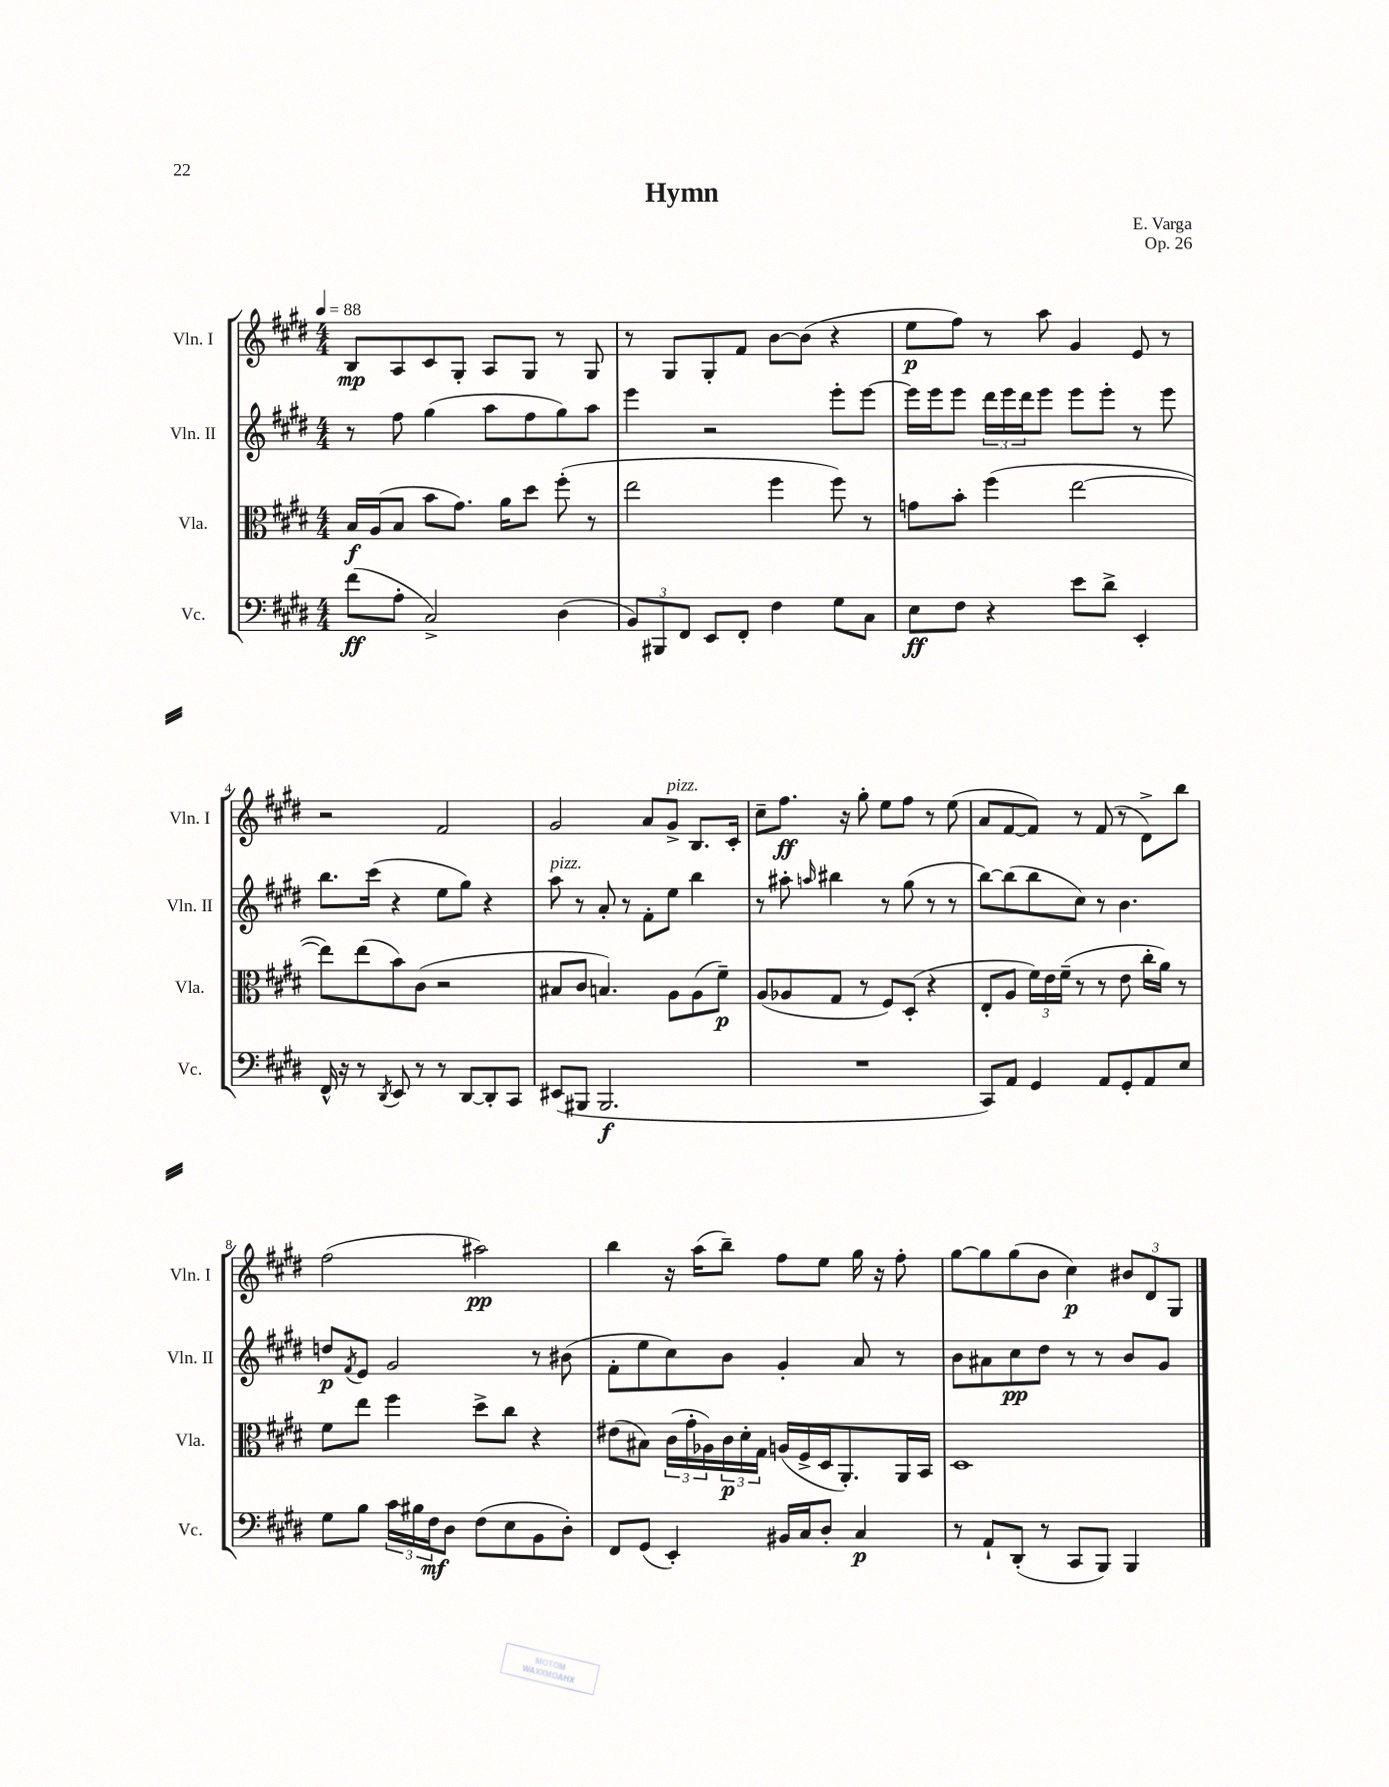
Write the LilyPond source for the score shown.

\header { title = "Hymn" composer = "E. Varga" opus = "Op. 26" }
<<
\new StaffGroup <<
\new Staff = "s0" \with { instrumentName = "Vln. I" shortInstrumentName = "Vln. I" } {
    \clef treble \key e \major \numericTimeSignature \time 4/4 \tempo 4 = 88
    b8\mp a8 cis'8 gis8-. a8 gis8 r8 gis8 |
    r8 gis8 gis8-. fis'8 b'8~ b'8( r4 |
    e''8\p fis''8) r8 a''8 gis'4 e'8 r8 |
    r2 fis'2 |
    gis'2 a'8 gis'8->^\markup { \italic "pizz." } b8. cis'16-. |
    cis''8-- fis''8.\ff r16 gis''8-. e''8 fis''8 r8 e''8( |
    a'8 fis'8~ fis'8) r8 fis'8( r8 dis'8->) b''8 |
    fis''2( ais''2\pp) |
    b''4 r16 a''16( b''8--) fis''8 e''8 gis''16 r16 fis''8-. |
    gis''8~ gis''8 gis''8( b'8 cis''4\p) \tuplet 3/2 { bis'8 dis'8 gis8 } \bar "|." |
}
\new Staff = "s1" \with { instrumentName = "Vln. II" shortInstrumentName = "Vln. II" } {
    \clef treble \key e \major \numericTimeSignature \time 4/4
    r8 fis''8 gis''4( a''8 fis''8 gis''8) a''8 |
    e'''4 r2 e'''8-. e'''8~ |
    e'''16 e'''16 e'''8 \tuplet 3/2 { dis'''16 e'''16 dis'''16 } e'''8 e'''8 e'''8-. r8 e'''8 |
    b''8. cis'''16( r4 e''8 gis''8) r4 |
    a''8^\markup { \italic "pizz." } r8 a'8-. r8 fis'8-. e''8 b''4 |
    r8 ais''8-. \grace { a''16 } bis''4 r8 gis''8( r8 r8 |
    b''8~) b''8( b''8 cis''8) r8 b'4. |
    d''8\p \acciaccatura { fis'8 } e'8 gis'2 r8 bis'8( |
    fis'8-. e''8 cis''8) b'8 gis'4-. a'8 r8 |
    b'8 ais'8 cis''8\pp dis''8 r8 r8 b'8 gis'8 \bar "|." |
}
\new Staff = "s2" \with { instrumentName = "Vla." shortInstrumentName = "Vla." } {
    \clef alto \key e \major \numericTimeSignature \time 4/4
    b16\f a16( b8 b'8 gis'8.) a'16 dis''8 fis''8-.( r8 |
    e''2 fis''4 fis''8) r8 |
    g'8 b'8-. fis''4( e''2~ |
    e''8) e''8( b'8) cis'8( r2 |
    bis8 cis'8 b4.) a8 a8( fis'8--\p) |
    a8( aes8 gis8 r8 fis8) dis8-.( r4 |
    e8-. a8 \tuplet 3/2 { fis'16) e'16 fis'16--( } r8 r8 e'8 cis''16-. a'16) r8 |
    fis'8 e''8 fis''4 dis''8-> cis''8 r4 |
    eis'8( bis8) \tuplet 3/2 { cis'16( gis'16-. aes16) } \tuplet 3/2 { cis'16\p dis'16-. gis16 } a16( fis16-> dis16 a,8.-.) a,16 b,16 |
    dis1 \bar "|." |
}
\new Staff = "s3" \with { instrumentName = "Vc." shortInstrumentName = "Vc." } {
    \clef bass \key e \major \numericTimeSignature \time 4/4
    fis'8\ff( a8-. cis2->) dis4( |
    \tuplet 3/2 { b,8) bis,,8 fis,8 } e,8 fis,8-. fis4 gis8 cis8 |
    e8\ff fis8 r4 e'8 dis'8-> e,4-. |
    fis,16-^ r16 r8 \acciaccatura { dis,8 } e,8 r8 r8 dis,8~ dis,8-. cis,8 |
    eis,8( bis,,8 bis,,2.\f |
    R1 |
    cis,8) a,8 gis,4 a,8 gis,8-. a,8 e8 |
    gis8 b8 \tuplet 3/2 { cis'16 bis16 fis16\mf } dis8 fis8( e8 b,8 dis8-.) |
    fis,8 gis,8( e,4-.) bis,16 cis16 dis8-. cis4\p |
    r8 a,8-! dis,8-.( r8 cis,8 b,,8) b,,4 \bar "|." |
}
>>
>>
